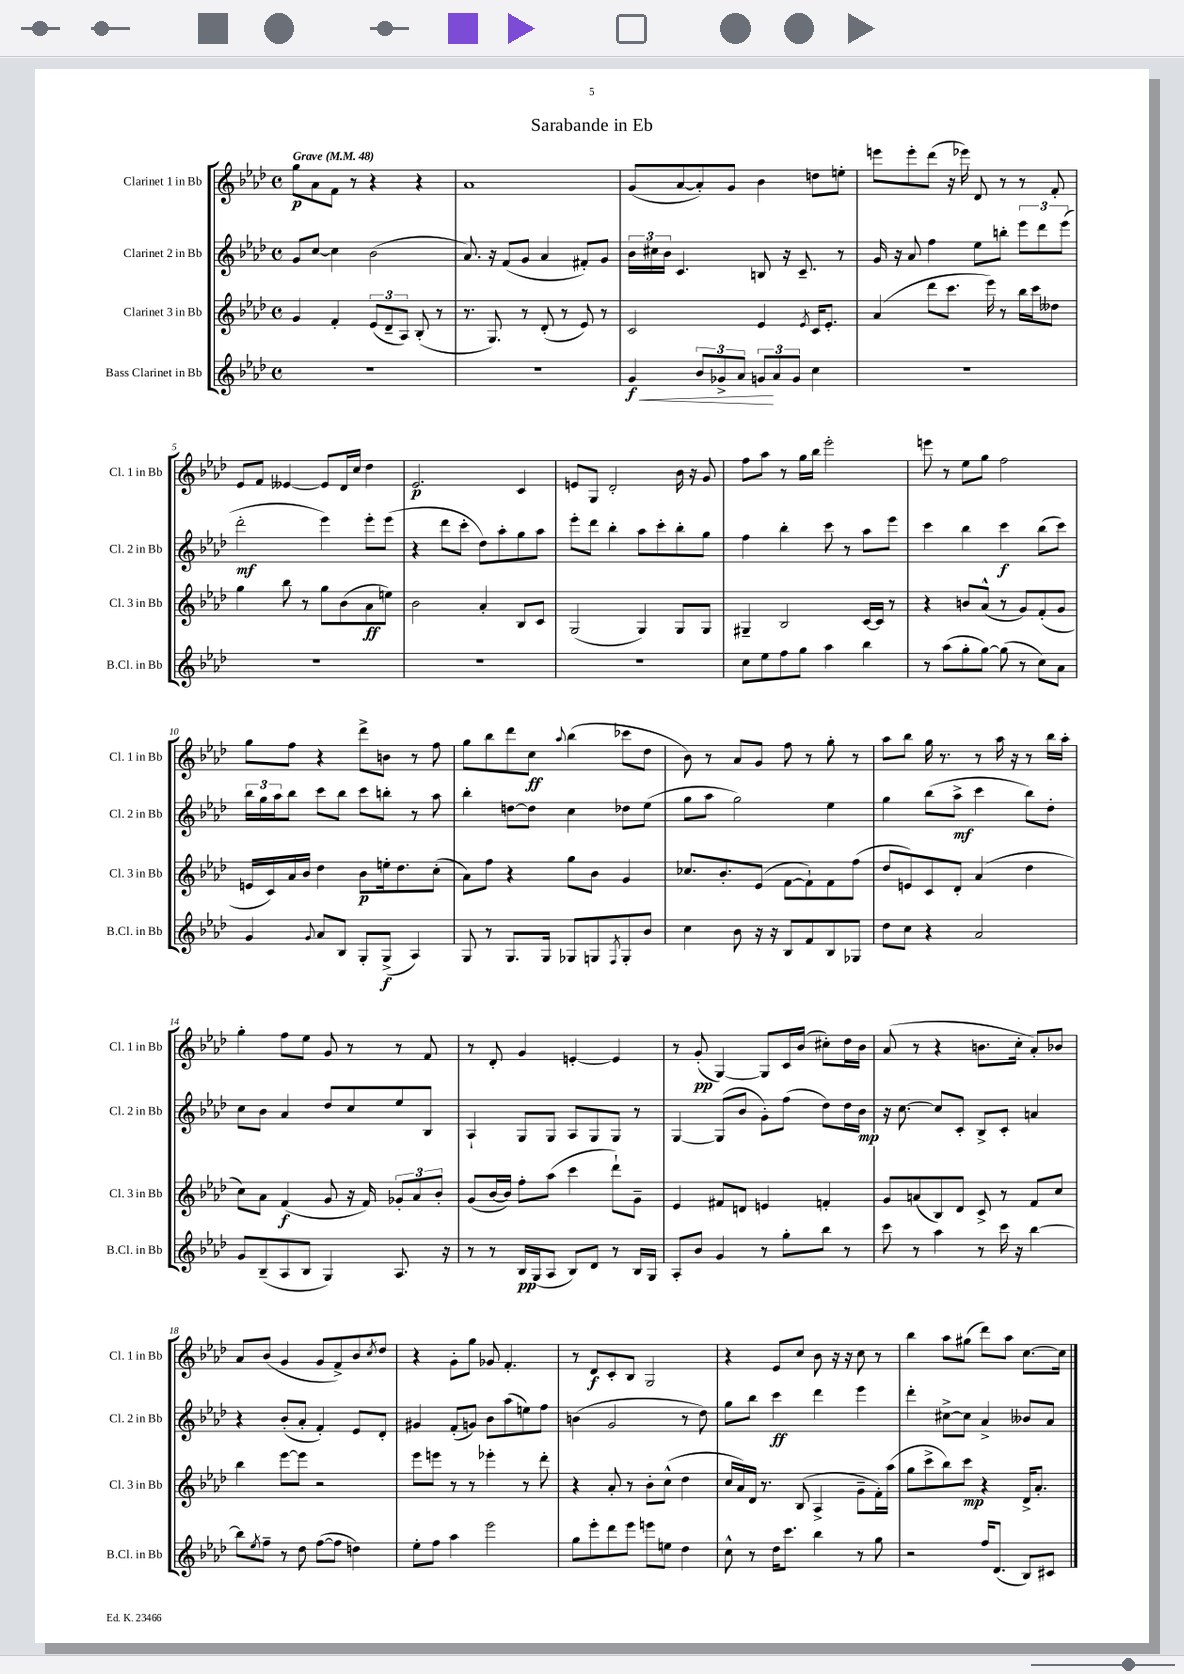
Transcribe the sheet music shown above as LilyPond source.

\header { title = "Sarabande in Eb" }
<<
\new StaffGroup <<
\new Staff = "s0" \with { instrumentName = "Clarinet 1 in Bb" shortInstrumentName = "Cl. 1 in Bb" } {
    \clef treble \key aes \major \defaultTimeSignature \time 4/4 \tempo "Grave" 4 = 48
    g''8\p aes'8 f'8 r8 r4 r4 |
    aes'1 |
    g'8( aes'8~ aes'8-.) g'8 bes'4 d''8 e''8-. |
    e'''8 e'''8-. des'''8( r16 ees'''16) des'8 r8 r8 f'8-. |
    ees'8 f'8 eeses'4~ eeses'8 des'16 c''16 des''4 |
    ees'2.\p c'4 |
    e'8 g8 des'2-. bes'16 r16 g'8 |
    f''8 aes''8 r8 g''16 bes''16 ees'''2-. |
    e'''8 r8 ees''8 g''8 f''2 |
    g''8 f''8 r4 des'''8-> b'8 r8 f''8 |
    g''8 bes''8 des'''8 c''8\ff \appoggiatura { aes''8 } bes''4( ces'''8 des''8 |
    bes'8) r8 aes'8 g'8 f''8 r8 g''8-. r8 |
    aes''8 bes''8 g''16 r8. r8 aes''16 r16 r8 bes''16 aes''16-. |
    g''4-. f''8 ees''8 g'8 r8 r8 f'8 |
    r8 des'8-. g'4 e'4~-. e'4 |
    r8 g'8-.\pp( g4~) g8 c'16 bes'16( cis''8-.) des''16 bes'16 |
    aes'8( r8 r4 b'8. c''16-. aes'8-.) bes'8 |
    aes'8 bes'8( g'4 g'8 f'8->) bes'8 \acciaccatura { c''8 } des''8 |
    r4 g'8-. g''8 ges'8 f'4.-. |
    r8 des'8\f c'8-. bes8 g2 |
    r4 ees'8 c''8 bes'8 r16 r16 c''8 r8 |
    bes''4 aes''8 gis''8( des'''8) aes''8 c''8.~ c''16 \bar "|." |
}
\new Staff = "s1" \with { instrumentName = "Clarinet 2 in Bb" shortInstrumentName = "Cl. 2 in Bb" } {
    \clef treble \key aes \major \defaultTimeSignature \time 4/4
    g'8 c''8~ c''4 bes'2( |
    aes'8.) r16 f'8( g'8 aes'4 fis'8-.) g'8 |
    \tuplet 3/2 { bes'16 cis''16 bes'16 } c'4. b8 r16 c'8.-- r8 |
    g'16 r16 aes'8 f''4 ees''8 b''8-. \tuplet 3/2 { ees'''8 des'''8 ees'''8( } |
    des'''2-.\mf ees'''4) ees'''8-. ees'''8( |
    r4 des'''8 c'''8-. des''8) aes''8-. g''8 aes''8 |
    ees'''8-. des'''8 bes''4-. aes''8 c'''8-. bes''8-. g''8 |
    f''4 bes''4-. c'''8 r8 aes''8 ees'''8 |
    c'''4 bes''4 c'''4\f bes''8( c'''8) |
    \tuplet 3/2 { bes''16 g''16 aes''16 } bes''8 c'''8 bes''8 c'''8 b''8-. r8 aes''8 |
    bes''4-. d''8~ d''8 c''4 des''8 ees''8( |
    g''8 aes''8 g''2) ees''4 |
    g''4 bes''8( aes''8->\mf c'''4 bes''8) des''8-. |
    c''8 bes'8 aes'4 des''8 c''8 ees''8 bes8 |
    aes4-! g8 g8 aes8 g8 g8 r8 |
    g4~ g8( bes'8 g'8-.) f''8( des''8) des''16 bes'16\mp |
    r16 c''8.~ c''8 c'8-. bes8-> c'8-. a'4 |
    r4 bes'8-.( aes'8-. f'4-.) ees'8 des'8-. |
    gis'4 f'8-.( g'8) bes'8 aes''8( e''8) f''8 |
    b'4( g'2 r8 des''8) |
    g''8 bes''8 c'''4\ff des'''4 ees'''4 |
    des'''4-. cis''8~-> cis''8 aes'4-> beses'8 aes'8 \bar "|." |
}
\new Staff = "s2" \with { instrumentName = "Clarinet 3 in Bb" shortInstrumentName = "Cl. 3 in Bb" } {
    \clef treble \key aes \major \defaultTimeSignature \time 4/4
    g'4 f'4-. \tuplet 3/2 { ees'8( des'8-- aes8) } bes8-.( r8 |
    r8. g8.) r8 des'8-.( r8 ees'8) r8 |
    c'2 ees'4 \acciaccatura { ees'8 } c'16 ees'8.-. |
    aes'4( des'''8 c'''8. ees'''16) r8 bes''16 c'''16 deses''8 |
    g''4 bes''8 r8 g''8 bes'8( aes'8\ff e''8) |
    bes'2 aes'4-. bes8 c'8 |
    g2( g4) g8 g8 |
    gis4-- bes2 c'16~ c'16 r8 |
    r4 b'8 aes'8-^( r8 g'8) f'8-.( g'8 |
    e'16 c'16) aes'16 bes'16 des''4 bes'8\p e''16-. des''8. c''8-.( |
    aes'8) f''8 r4 g''8 bes'8 g'4 |
    ces''8. bes'8.-. ees'8( f'8~ f'8-!) f'8 f''8( |
    des''8 e'8) c'8 des'8-. aes'4( des''4 |
    c''8) aes'8 f'4\f( g'8 r16 f'16) \tuplet 3/2 { ges'8-. aes'8 bes'8-. } |
    g'8( bes'16~ bes'16) f''8-. aes''8( c'''4 des'''8-!) g'8-- |
    ees'4 fis'8 d'8 e'4 f'4-. |
    g'8 a'8( bes8) des'8 c'8-> r8 f'8 c''8 |
    bes''4 ees'''8~ ees'''8 r2 |
    ees'''8 e'''8 r8 r8 ees'''4-. r8 des'''8-. |
    r4 aes'8-. r8 bes'8-. c''8-^( des''4 |
    c''16 aes'16) des'16 r8. bes8( aes4-> g'8-- f'16-.) aes''16( |
    g''8 c'''8-> bes''8) c'''8\mp r4 des'16-> aes'8.-. \bar "|." |
}
\new Staff = "s3" \with { instrumentName = "Bass Clarinet in Bb" shortInstrumentName = "B.Cl. in Bb" } {
    \clef treble \key aes \major \defaultTimeSignature \time 4/4
    R1 |
    R1 |
    g'4\f\< \tuplet 3/2 { bes'8 ges'8-> aes'8 } \tuplet 3/2 { g'8\! aes'8 g'8 } c''4 |
    R1 |
    R1 |
    R1 |
    R1 |
    c''8 ees''8 f''8 g''8 aes''4 bes''4 |
    r8 aes''8( g''8-. g''8~) g''8( r8 c''8) aes'8 |
    g'4 \appoggiatura { g'8 } aes'8 bes8 g8-. g8->\f( aes4) |
    g8 r8 g8. g16 ges8 g8 \acciaccatura { f8 } g8-. bes'8 |
    c''4 bes'8 r16 r16 bes8 f'8 bes8 ges8 |
    des''8 c''8 r4 aes'2 |
    g'8 bes8--( aes8 bes8 g4) aes8. r16 |
    r8 r8 bes16\pp g16( aes8 bes8) des'8 r8 bes16 g16 |
    aes8-. bes'8 g'4 r8 g''8-. bes''8 r8 |
    c'''8 r8 aes''4 r8 c'''16 r16 bes''4~ |
    bes''8 \acciaccatura { ees''8 } f''8-- r8 des''8 f''8~( f''8 d''4) |
    ees''8-. f''8 aes''4 ees'''2 |
    g''8 ees'''8-. des'''8 ees'''8 e'''8 e''8 des''4 |
    c''8-^ r8 des''16 c'''8. bes''4 r8 g''8 |
    r2 f''16 des'8.( bes8) cis'8 \bar "|." |
}
>>
>>
